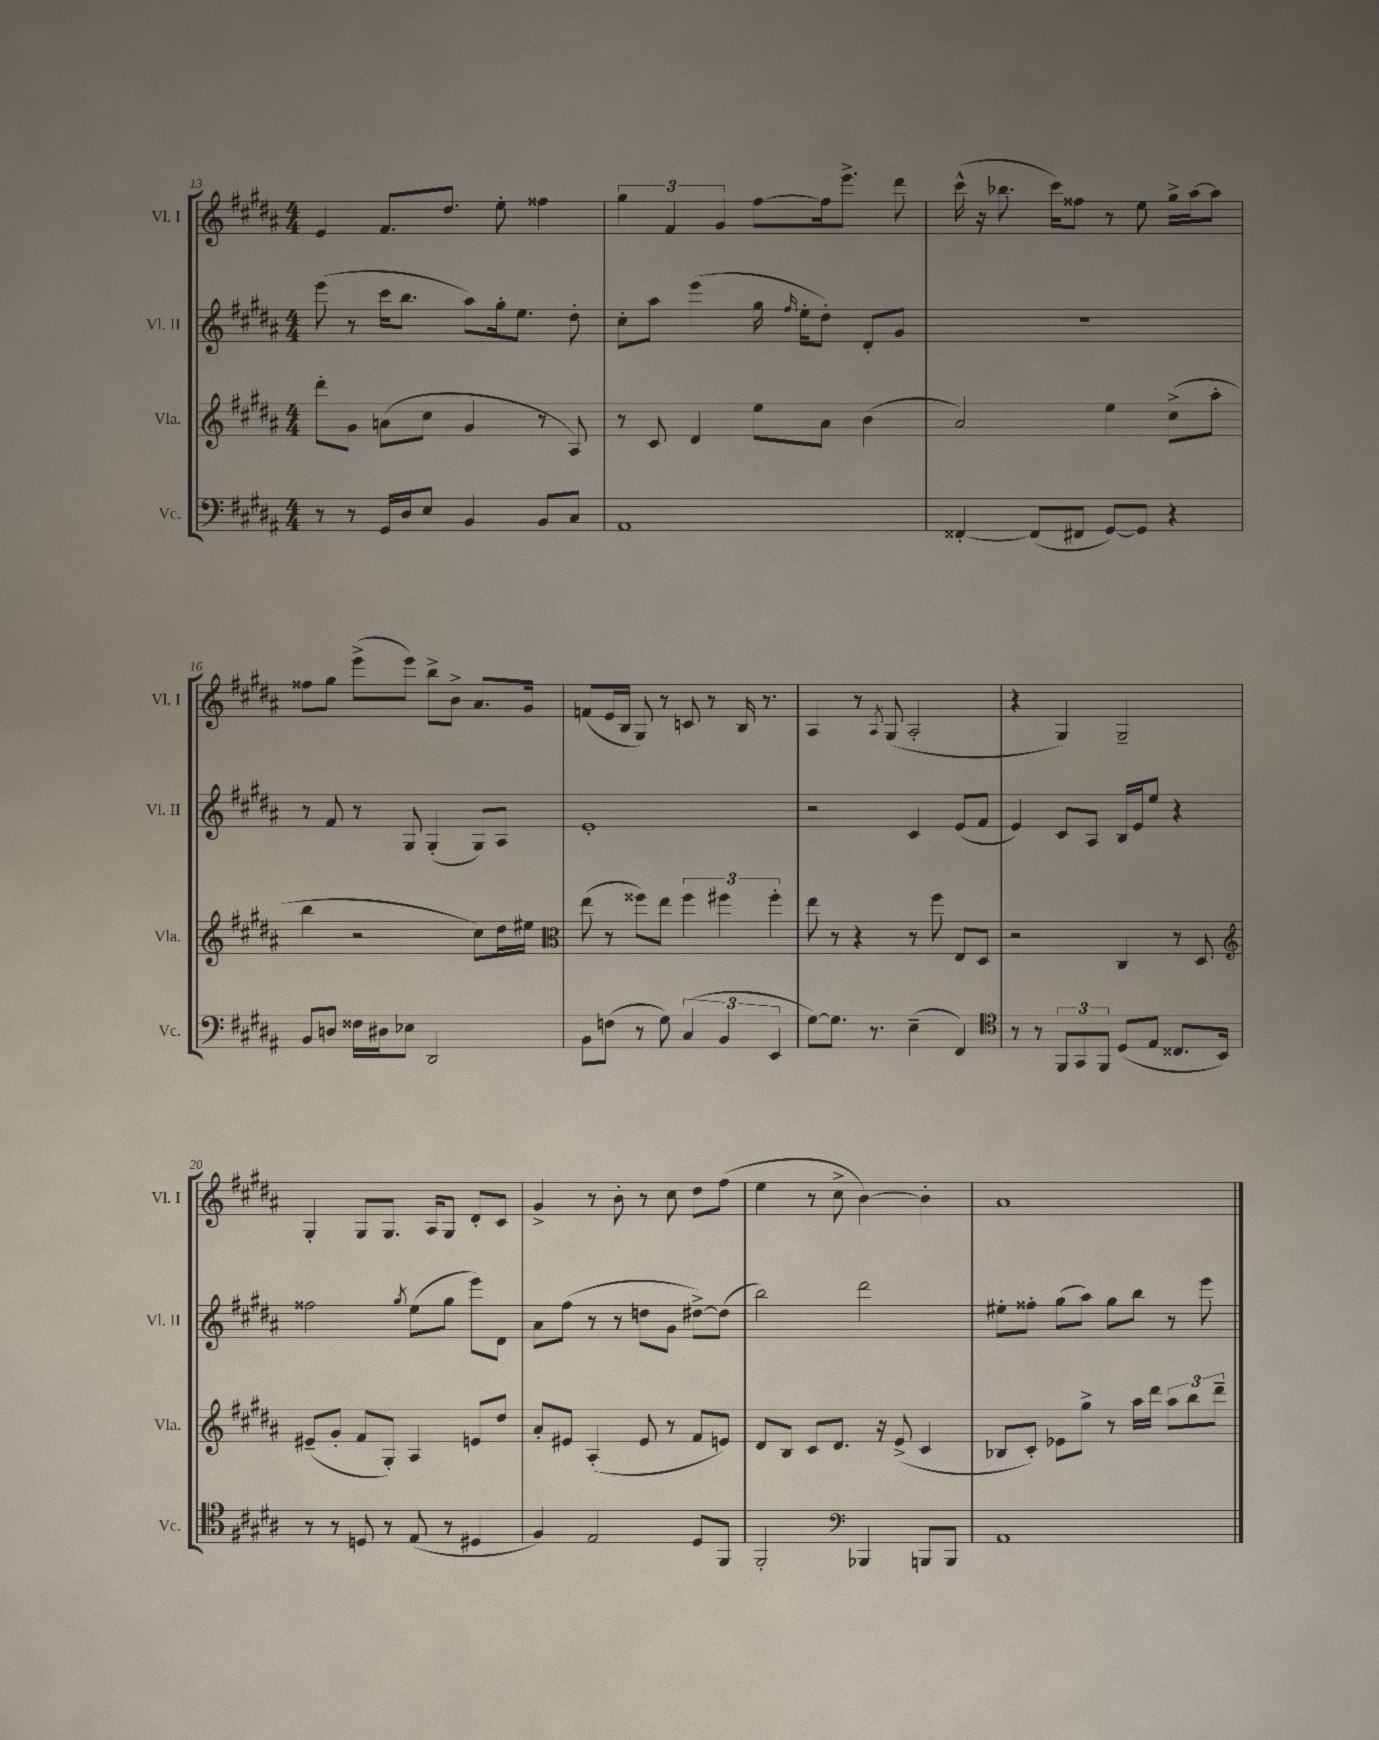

**kern	**kern	**kern	**kern
*staff4	*staff3	*staff2	*staff1
*clefF4	*clefG2	*clefG2	*clefG2
*k[f#c#g#d#a#]	*k[f#c#g#d#a#]	*k[f#c#g#d#a#]	*k[f#c#g#d#a#]
*M4/4	*M4/4	*M4/4	*M4/4
8r	8ddd#'	(8eee	4e
8r	8g#	8r	.
16GG#	(8a	16ccc#	8.f#
16D#	.	8.bb	.
8E	8cc#	.	.
.	.	.	8.dd#
4BB	4g#	8aa#)	.
.	.	16gg#'	8ee'
.	.	8.ee	.
8BB	8r	.	4ff##
8C#	8A#)	8dd#'	.
=	=	=	=
1AA#	8r	8cc#'	6gg#
.	8c#	8aa#	.
.	.	.	6f#
.	4d#	(4eee	.
.	.	.	6g#
.	8ee	16gg#	[8ff#
.	.	16qqff#	.
.	.	16ee'	.
.	8a#	8dd#')	16ff#]
.	.	.	8.eee^
.	(4b	8d#'	.
.	.	8g#	8ddd#
=	=	=	=
[4FF##'	2a#)	1r	(16ccc#^^
.	.	.	16r
.	.	.	8.bb-
(8FF##]	.	.	.
.	.	.	16ccc#)
8FF#	.	.	8ff##
[8GG#)	4ee	.	8r
8GG#]	.	.	8ee
4r	(8cc#^	.	16gg#^
.	.	.	[16aa#
.	8aa#'	.	8aa#]
=	=	=	=
8BB	4bb	8r	8ff##
8D	.	8f#	8gg#
16F##	2r	8r	(8eee^
16D#	.	.	.
8E-	.	8G#	8eee)
2DD#	.	(4G#'	8bb^
.	.	.	8b^
.	8cc#)	8G#)	8.a#
.	16dd#	8A#	.
.	16ee#	.	16g#
=	=	=	=
*	*clefC3	*	*
8BB	(8ee	1e'	(8f
(8F	8r	.	16e
.	.	.	16B
8r	8ff##)	.	8G#)
8G#)	8ee	.	8r
(6C#	6ff##	.	8c
.	.	.	8r
6BB	6ff#	.	.
.	.	.	16B
.	.	.	8.r
6EE	6ff#'	.	.
=	=	=	=
[8G#)	8ee	2r	4A#
8.G#]	8r	.	.
.	4r	.	8r
8.r	.	.	.
.	.	.	8qA#
.	.	.	(8G#
(4E~	8r	4c#	2A#'
.	8ff#	.	.
4FF#)	8E	(8e	.
.	8D#	8f#	.
=	=	=	=
*clefC4	*	*	*
8r	2r	4e)	4r
8r	.	.	.
12FF#	.	8c#	4G#)
12GG#	.	.	.
.	.	8A#	.
12FF#	.	.	.
(8D#	4C#	16B	2G#~
.	.	16e	.
8E	.	8ee	.
8.C##	8r	4r	.
.	8D#	.	.
16BB)	.	.	.
=	=	=	=
*	*clefG2	*	*
8r	(8e#~	2ff##	4G#'
8r	8g#'	.	.
8D	8f#	.	8G#
8r	8G#')	.	8.G#
.	.	8qgg#	.
(8E	4A#	(8ee	.
.	.	.	16A#
8r	.	8gg#	8G#
4D#	8e	8eee)	8d#'
.	8dd#	8d#	8c#
=	=	=	=
4F#)	8a#'	8a#	4g#^
.	8e#	(8ff#	.
2E	(4A#'	8r	8r
.	.	8r	8b'
.	8e#	8dd	8r
.	8r	8g#	8cc#
8D#	8f#	[8dd#^)	8dd#
8FF#	8e)	(8dd#]	(8ff#
=	=	=	=
2FF#'	8d#	2bb)	4ee
.	8B	.	.
.	8c#	.	8r
.	8.d#	.	8cc#^
*clefF4	*	*	*
4BBB-	.	2ddd#	[4b)
.	16r	.	.
.	(8e^	.	.
8BBB	4c#	.	4b']
8BBB	.	.	.
=	=	=	=
1AA#	8B-	8ee#'	1a#
.	8c#')	8ff##'	.
.	8e-	(8gg#	.
.	8gg#^	8aa#)	.
.	8r	8gg#	.
.	16aa#	8bb	.
.	16ddd#	.	.
.	12aa#	8r	.
.	12bb	.	.
.	.	8eee	.
.	12ddd#~	.	.
==	==	==	==
*-	*-	*-	*-
